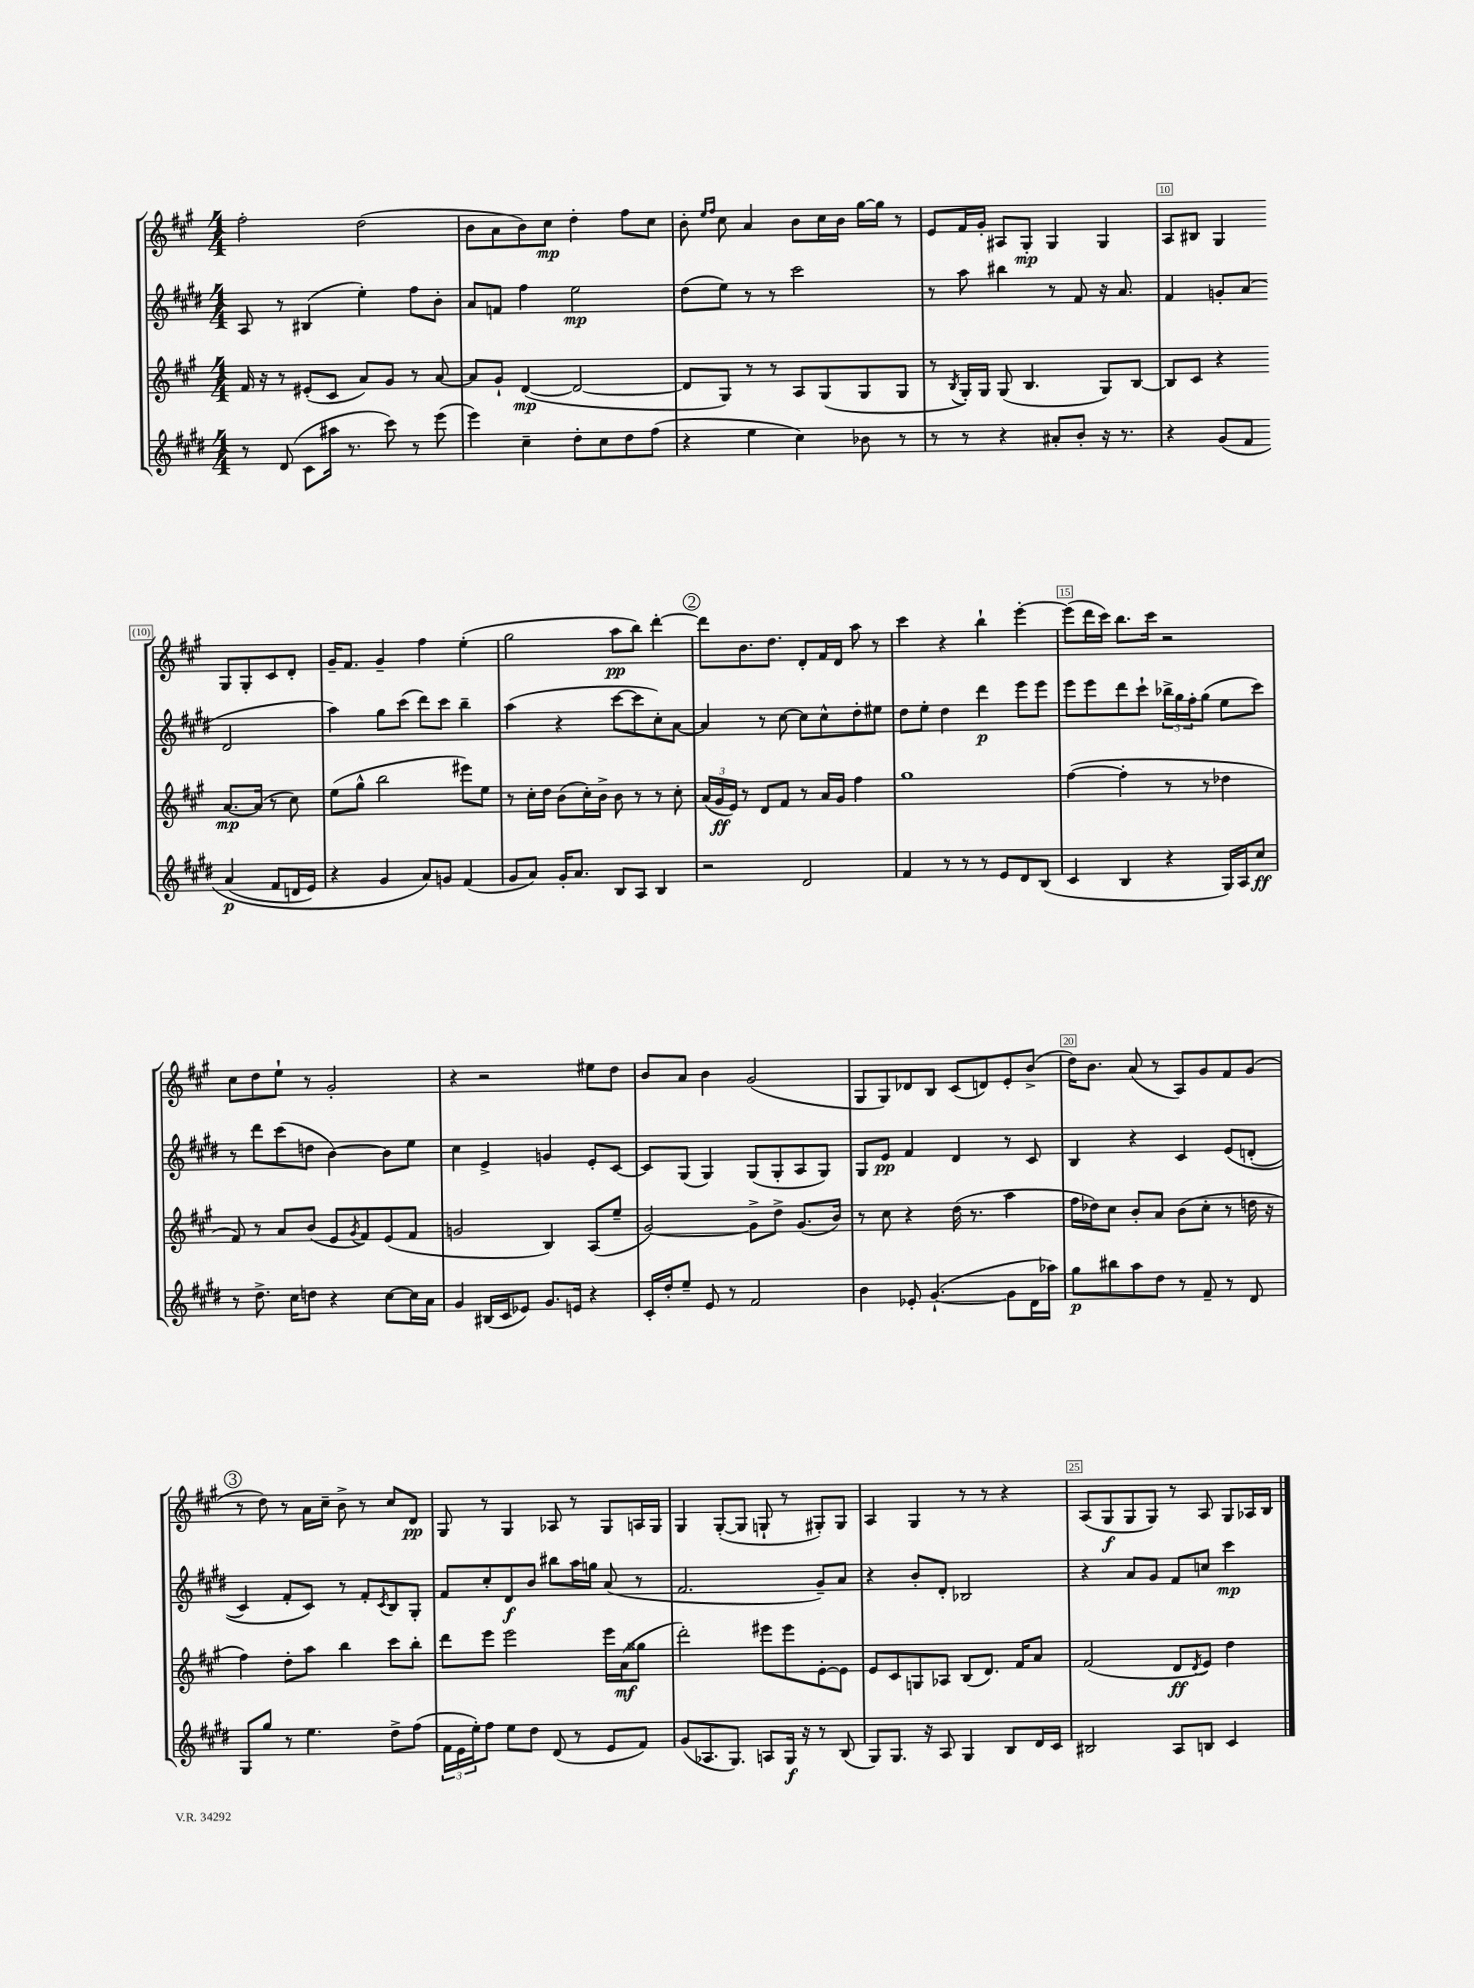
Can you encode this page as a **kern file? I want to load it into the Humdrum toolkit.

**kern	**dynam	**kern	**dynam	**kern	**dynam	**kern	**dynam
*part4	*part4	*part3	*part3	*part2	*part2	*part1	*part1
*staff4	*staff4	*staff3	*staff3	*staff2	*staff2	*staff1	*staff1
*clefG2	*	*clefG2	*	*clefG2	*	*clefG2	*
*k[f#c#g#d#]	*	*k[f#c#g#]	*	*k[f#c#g#d#]	*	*k[f#c#g#]	*
*M4/4	*	*M4/4	*	*M4/4	*	*M4/4	*
=6	=6	=6	=6	=6	=6	=6	=6
8r	.	16f#/	.	8A/	.	2ff#'\	.
.	.	16r	.	.	.	.	.
(8d#/	.	8r	.	8r	.	.	.
8c#\L	.	(8e#X'/L	.	(4B#X/	.	.	.
16aa#X\Jk	.	8c#/J	.	.	.	.	.
8.r	.	.	.	.	.	.	.
.	.	8a/L)	.	4ee'\)	.	(2dd\	.
8ccc#\)	.	8g#/J	.	.	.	.	.
8r	.	8r	.	8ff#\L	.	.	.
(8eee\	.	[8a/	.	8b'\J	.	.	.
=7	=7	=7	=7	=7	=7	=7	=7
4eee\)	.	8a/L]	.	8a/L	.	8b\L	.
.	.	8g#`/J	.	8fn/J	.	8a\	.
4cc#~\	.	([4d/	mp	4ff#\	.	8b\)	.
.	.	.	.	.	.	8cc#\J	mp
8dd#'\L	.	2d/_	.	2ee\	mp	4dd'\	.
8cc#\	.	.	.	.	.	.	.
8dd#\	.	.	.	.	.	8ff#\L	.
(8ff#\J	.	.	.	.	.	8cc#\J	.
=8	=8	=8	=8	=8	=8	=8	=8
4r	.	8d/L]	.	(8dd#\L	.	8b'\	.
.	.	.	.	.	.	16qqee/LL	.
.	.	.	.	.	.	16qqff#/JJ	.
.	.	8G#/J)	.	8ee\J)	.	8cc#\	.
4ee\	.	8r	.	8r	.	4a/	.
.	.	8r	.	8r	.	.	.
4cc#\)	.	8A/L	.	2ccc#\	.	8b\L	.
.	.	(8G#/	.	.	.	16cc#\L	.
.	.	.	.	.	.	16b\JJ	.
8b-X\	.	8G#/	.	.	.	[16gg#\LL	.
.	.	.	.	.	.	16gg#\JJ]	.
8r	.	8G#/J	.	.	.	8r	.
=9	=9	=9	=9	=9	=9	=9	=9
8r	.	8r	.	8r	.	8e/L	.
.	.	8qB/	.	.	.	.	.
8r	.	16G#'/LL)	.	8aa\	.	16f#/L	.
.	.	16G#/JJ	.	.	.	16g#'/JJ	.
4r	.	(8G#/	.	4bb#X\	.	8A#X/L	.
.	.	4.B/	.	.	.	8G#'/J	mp
8a#X'/L	.	.	.	8r	.	4G#/	.
8b'/J	.	.	.	8f#/	.	.	.
16r	.	8G#/L)	.	16r	.	4G#/	.
8.r	.	.	.	8.a/	.	.	.
.	.	[8B/J	.	.	.	.	.
=10	=10	=10	=10	=10	=10	=10	=10
4r	.	8B/L]	.	4f#/	.	8A/L	.
.	.	8c#/J	.	.	.	8B#X/J	.
(8g#/L	.	4r	.	8gn'/L	.	4G#/	.
8f#/J	.	.	.	(8a/J	.	.	.
(4a/	p	[8.a/L	mp	2d#/	.	8G#/L	.
.	.	.	.	.	.	8G#'/	.
.	.	(16a/Jk]	.	.	.	.	.
8f#/L	.	8r	.	.	.	8c#/	.
16dn/L	.	8cc#\)	.	.	.	8d'/J	.
16e/JJ)	.	.	.	.	.	.	.
!!LO:LB:g=z
=11	=11	=11	=11	=11	=11	=11	=11
4r	.	(8ee\L	.	4aa\)	.	16g#~/KL	.
.	.	.	.	.	.	8.f#/J	.
.	.	8gg#^^\J	.	.	.	.	.
4g#/	.	2bb\	.	8gg#\L	.	4g#~/	.
.	.	.	.	(8ccc#\J	.	.	.
8a/L)	.	.	.	8ddd#\L)	.	4ff#\	.
8gn/J	.	.	.	8ccc#\J	.	.	.
(4f#/	.	8eee#X\L)	.	4bb~\	.	(4ee'\	.
.	.	8ee\J	.	.	.	.	.
=12	=12	=12	=12	=12	=12	=12	=12
8g#/L	.	8r	.	(4aa\	.	2gg#\	.
8a/J)	.	16cc#'\LL	.	.	.	.	.
.	.	16dd\JJ	.	.	.	.	.
16g#'/KL	.	(8b\L	.	4r	.	.	.
8.a/J	.	.	.	.	.	.	.
.	.	16cc#'\L)	.	.	.	.	.
.	.	16b^\JJ	.	.	.	.	.
8B/L	.	8b\	.	[8ccc#\L	.	8aa\L	pp
8A/J	.	8r	.	8ccc#\]	.	8bb\J)	.
4B/	.	8r	.	8cc#'\)	.	[4ddd'\	.
.	.	8cc#'\	.	[8a\J	.	.	.
!!LO:REH:place=s1:t=2
=13	=13	=13	=13	=13	=13	=13	=13
2r	.	(24a/LL	.	4a/]	.	8ddd\L]	.
.	.	24g#/	ff	.	.	.	.
.	.	24e/JJ)	.	.	.	.	.
.	.	8r	.	.	.	8.b\	.
.	.	8d/L	.	8r	.	.	.
.	.	.	.	.	.	8.dd\J	.
.	.	8f#/J	.	[8cc#\	.	.	.
2d#/	.	8r	.	8cc#\L]	.	8d'/L	.
.	.	16a/LL	.	8cc#^^\	.	16f#/L	.
.	.	16g#/JJ	.	.	.	16d/JJ	.
.	.	4ff#\	.	8dd#'\	.	8aa\	.
.	.	.	.	8ee#X\J	.	8r	.
=14	=14	=14	=14	=14	=14	=14	=14
4f#/	.	1gg#	.	8dd#\L	.	4ccc#\	.
.	.	.	.	8ee'\J	.	.	.
8r	.	.	.	4dd#\	.	4r	.
8r	.	.	.	.	.	.	.
8r	.	.	.	4ddd#\	p	4bb`\	.
8e/L	.	.	.	.	.	.	.
8d#/	.	.	.	8eee\L	.	[4eee'\	.
(8B/J	.	.	.	8eee\J	.	.	.
=15	=15	=15	=15	=15	=15	=15	=15
4c#/	.	([4ff#\	.	8eee\L	.	(8eee\L]	.
.	.	.	.	8eee\	.	16ddd\L	.
.	.	.	.	.	.	16ccc#\JJ)	.
4B/	.	4ff#'\]	.	8ddd#\	.	8.bb\L	.
.	.	.	.	8ccc#`\J	.	.	.
.	.	.	.	.	.	16ccc#\Jk	.
4r	.	8r	.	24bb-X^\LL	.	2r	.
.	.	.	.	24gg#\	.	.	.
.	.	.	.	24ff#'\J	.	.	.
.	.	8r	.	(8gg#\J	.	.	.
16G#/LL)	.	4dd-X\	.	8ee\L	.	.	.
16A/J	.	.	.	.	.	.	.
8cc#/J	ff	.	.	8ccc#\J)	.	.	.
!!LO:LB:g=z
=16	=16	=16	=16	=16	=16	=16	=16
8r	.	8f#/)	.	8r	.	8cc#\L	.
8.dd#^\	.	8r	.	8ddd#\L	.	8dd\	.
.	.	8a/L	.	(8ccc#\	.	8ee`\J	.
16cc#\KL	.	.	.	.	.	.	.
8ddn\J	.	(8b/J	.	8ddn\J	.	8r	.
4r	.	8e/L	.	[4b\)	.	2g#'/	.
.	.	8qg#/	.	.	.	.	.
.	.	8f#/)	.	.	.	.	.
[8cc#\L	.	(8e/	.	8b\L]	.	.	.
16cc#\L]	.	8f#/J	.	8ee\J	.	.	.
16a\JJ	.	.	.	.	.	.	.
=17	=17	=17	=17	=17	=17	=17	=17
4g#/	.	2gn/	.	4cc#\	.	4r	.
(16B#X/LL	.	.	.	4e^/	.	2r	.
16c#/J	.	.	.	.	.	.	.
8e-X/J)	.	.	.	.	.	.	.
8.g#/L	.	4B/)	.	4gn/	.	.	.
16en/Jk	.	.	.	.	.	.	.
4r	.	(8A/L	.	8e'/L	.	8ee#X\L	.
.	.	8ee~/J	.	[8c#/J	.	8dd\J	.
=18	=18	=18	=18	=18	=18	=18	=18
16c#'/LL	.	[2g#/)	.	8c#/L]	.	8b/L	.
16dd#'/J	.	.	.	.	.	.	.
8ee~/J	.	.	.	(8G#/J	.	8a/J	.
8e/	.	.	.	4G#/)	.	4b\	.
8r	.	.	.	.	.	.	.
2f#/	.	8g#^\L]	.	(8G#/L	.	(2g#/	.
.	.	8dd^\J	.	8G#'/	.	.	.
.	.	(8.g#/L	.	8A/	.	.	.
.	.	.	.	8G#/J)	.	.	.
.	.	16b/Jk)	.	.	.	.	.
=19	=19	=19	=19	=19	=19	=19	=19
4b\	.	8r	.	8G#/L	.	8G#/L	.
.	.	8cc#\	.	8e/J	pp	8G#/)	.
8e-X'/	.	4r	.	4f#/	.	8d-X/	.
([4.g#`/	.	.	.	.	.	8B/J	.
.	.	(16dd\	.	4d#/	.	(8c#/L	.
.	.	8.r	.	.	.	.	.
.	.	.	.	.	.	8dn/)	.
8g#\L]	.	4aa\	.	8r	.	8e'/	.
16d#\L	.	.	.	8c#/	.	(8b^/J	.
16aa-X\JJ)	.	.	.	.	.	.	.
=20	=20	=20	=20	=20	=20	=20	=20
8gg#\L	p	16ff#\LL	.	4B/	.	16dd\KL)	.
.	.	16dd-X\J)	.	.	.	8.b\J	.
8bb#X\	.	8cc#\J	.	.	.	.	.
8aa\	.	8b'/L	.	4r	.	(8a/	.
8dd#\J	.	8a/J	.	.	.	8r	.
8r	.	(8b\L	.	4c#/	.	8A/L)	.
8f#~/	.	8cc#'\J	.	.	.	8g#/	.
8r	.	8r	.	(8e/L	.	8f#/	.
8d#/	.	16ddn\	.	(8dn'/J	.	(8g#/J	.
.	.	16r	.	.	.	.	.
!!LO:LB:g=z
!!LO:REH:place=s1:t=3
=21	=21	=21	=21	=21	=21	=21	=21
8G#/L	.	4ff#\)	.	4c#/)	.	8r	.
8gg#/J	.	.	.	.	.	8dd\)	.
8r	.	8dd'\L	.	8f#'/L	.	8r	.
4.ee\	.	8aa\J	.	8c#/J)	.	16a\LL	.
.	.	.	.	.	.	16cc#~\JJ	.
.	.	4bb\	.	8r	.	8b^\	.
.	.	.	.	8f#'/L	.	8r	.
.	.	.	.	8qc#/	.	.	.
8dd#^\L	.	8ccc#\L	.	8B/	.	8cc#/L	.
(8ff#\J	.	8bb'\J	.	8G#'/J	.	8d/J	pp
=22	=22	=22	=22	=22	=22	=22	=22
24f#\LL	.	8ddd\L	.	8f#/L	.	8G#/	.
24e\	.	.	.	.	.	.	.
24ee'\J)	.	.	.	.	.	.	.
8ff#\J	.	8eee\J	.	8cc#'/	.	8r	.
8ee\L	.	2eee\	.	8d#/	f	4G#/	.
8dd#\J	.	.	.	8b/J	.	.	.
(8d#/	.	.	.	8bb#X\L	.	8A-X/	.
8r	.	.	.	16aa\L	.	8r	.
.	.	.	.	16ggn\JJ	.	.	.
8e/L	.	16eee\LL	.	(8a/	.	8G#/L	.
.	.	(16a\J	mf	.	.	.	.
8f#/J)	.	8gg##X\J	.	8r	.	16An/L	.
.	.	.	.	.	.	16G#/JJ	.
=23	=23	=23	=23	=23	=23	=23	=23
(8g#/L	.	2ddd'\)	.	2.f#/	.	4G#/	.
8.A-X/	.	.	.	.	.	.	.
.	.	.	.	.	.	([8G#'/L	.
8.G#/J)	.	.	.	.	.	.	.
.	.	.	.	.	.	8G#/J]	.
8An/L	.	8eee#X\L	.	.	.	8Gn`/	.
16G#/Jk	f	8eee#\	.	.	.	8r	.
16r	.	.	.	.	.	.	.
8r	.	[8e'\	.	8g#~/L)	.	8G#X'/L)	.
(8B/	.	8e\J]	.	8a/J	.	8G#/J	.
=24	=24	=24	=24	=24	=24	=24	=24
8G#/L)	.	8e/L	.	4r	.	4A/	.
8.G#/J	.	8c#/	.	.	.	.	.
.	.	8Gn/	.	8b'/L	.	4G#/	.
16r	.	.	.	.	.	.	.
8A/	.	8A-X/J	.	8d#'/J	.	.	.
4G#/	.	(8B/L	.	2B-X/	.	8r	.
.	.	8.d/J)	.	.	.	8r	.
8B/L	.	.	.	.	.	4r	.
.	.	16f#/KL	.	.	.	.	.
16d#/L	.	8a/J	.	.	.	.	.
16c#/JJ	.	.	.	.	.	.	.
=25	=25	=25	=25	=25	=25	=25	=25
2B#X/	.	(2f#/	.	4r	.	(8A/L	.
.	.	.	.	.	.	8G#/	f
.	.	.	.	8a/L	.	8G#/	.
.	.	.	.	8g#/J	.	8G#/J)	.
8A/L	.	8d/L	ff	8f#/L	.	8r	.
.	.	8qd/	.	.	.	.	.
8Bn/J	.	8e/J)	.	8ccn/J	.	8A/	.
4c#/	.	4dd\	.	4ccc#\	mp	8G#/L	.
.	.	.	.	.	.	16A-X/L	.
.	.	.	.	.	.	16B/JJ	.
==	==	==	==	==	==	==	==
*-	*-	*-	*-	*-	*-	*-	*-
